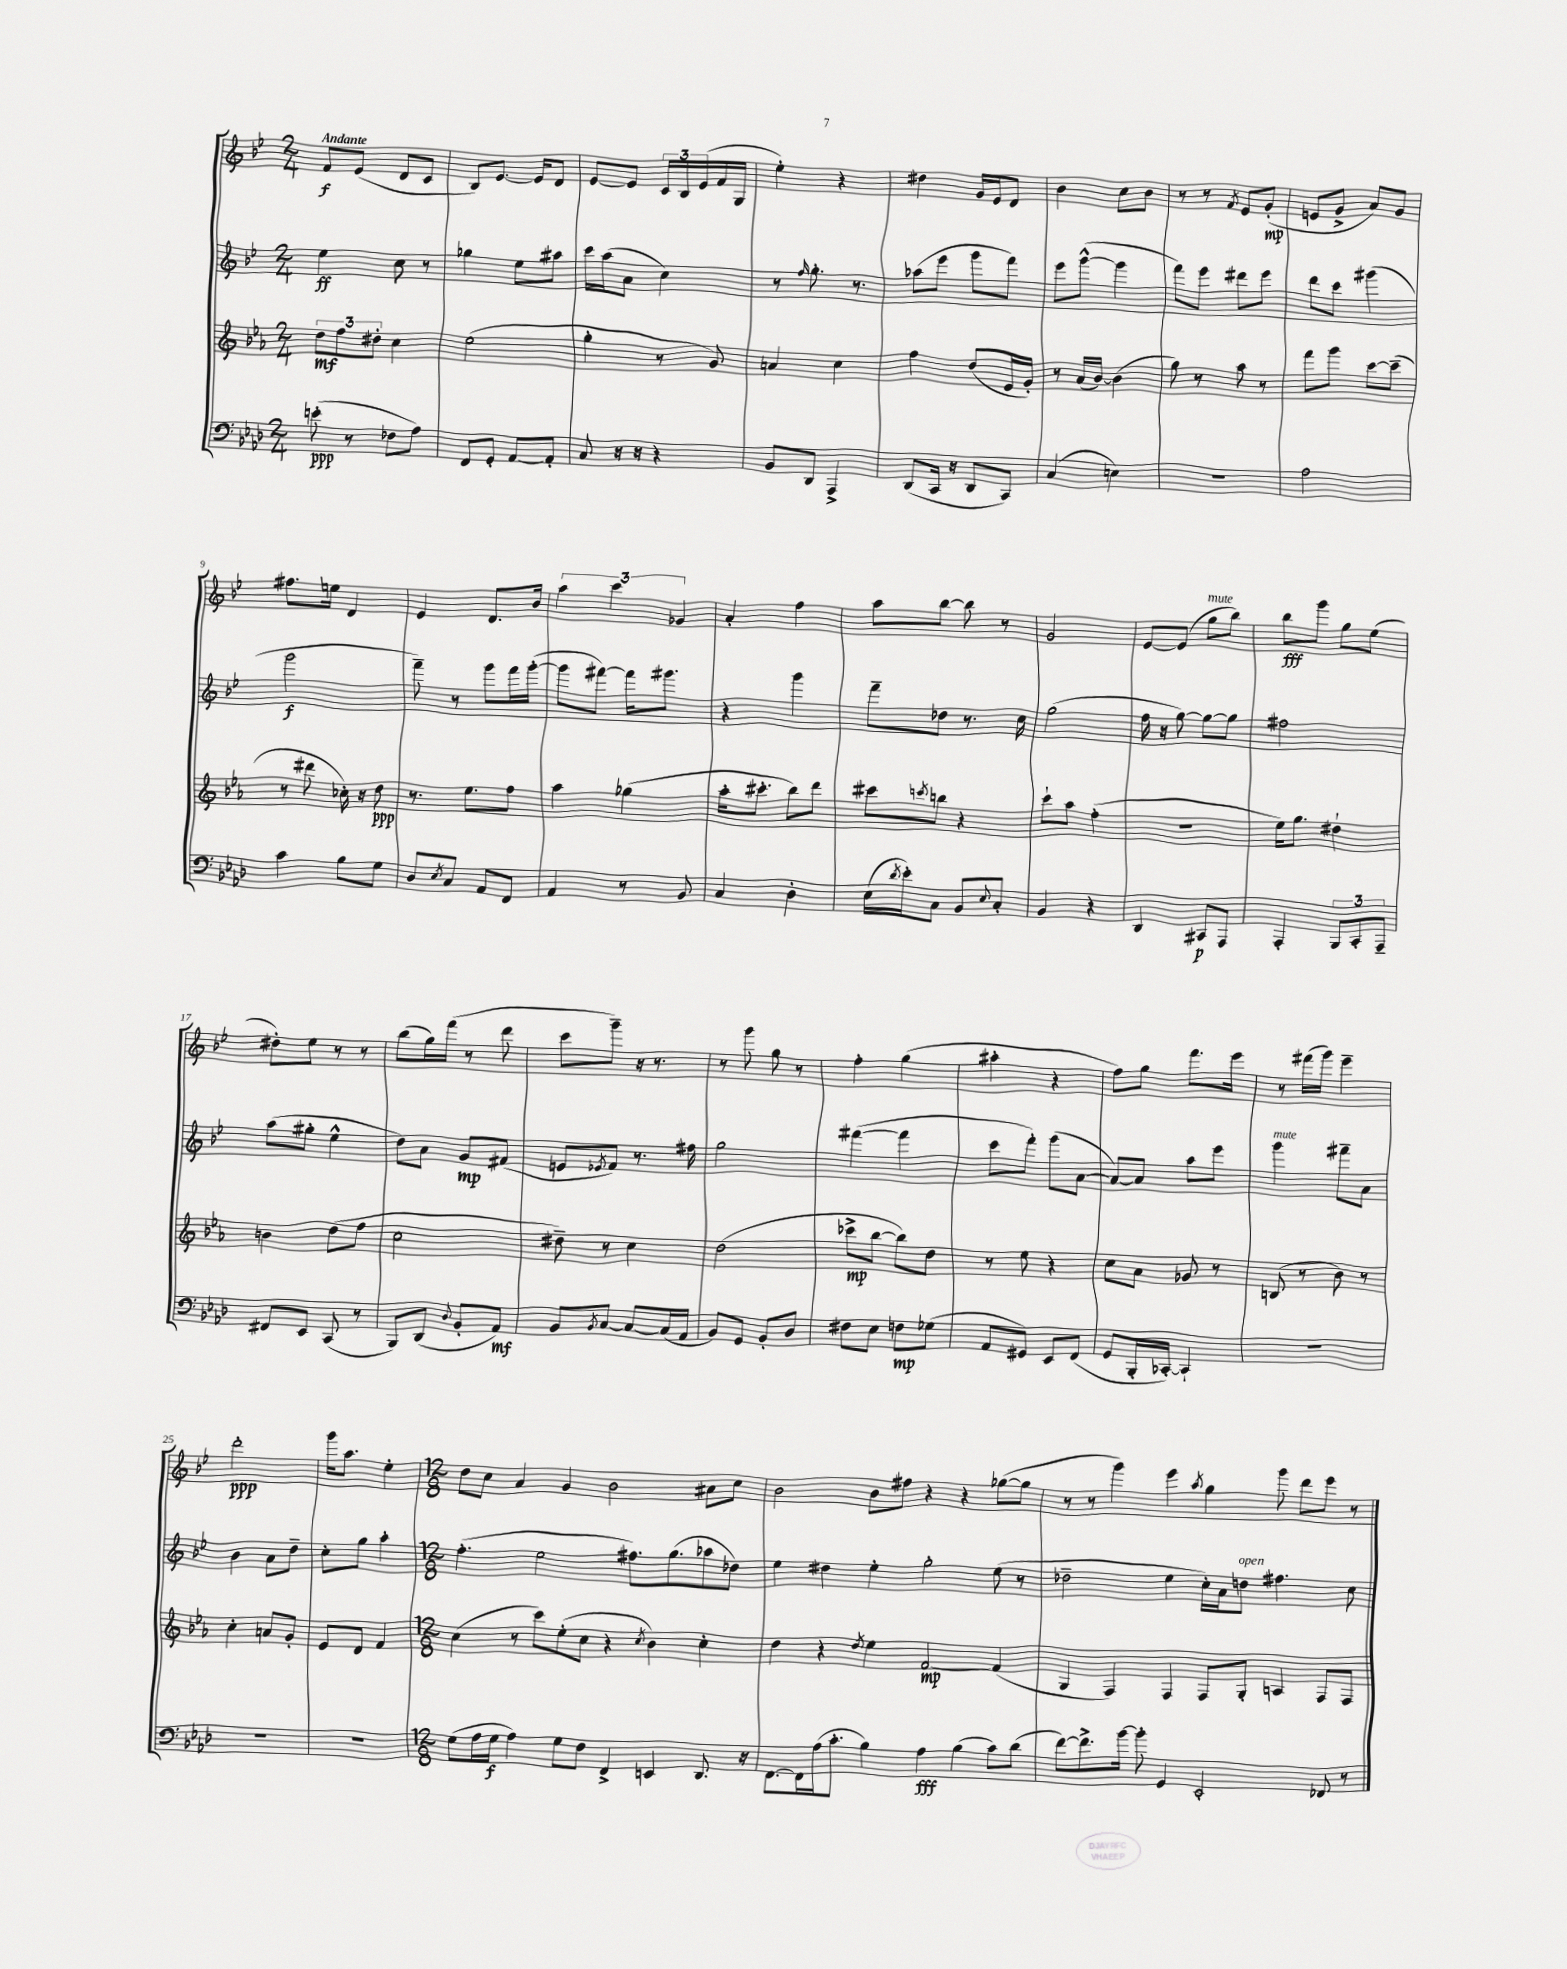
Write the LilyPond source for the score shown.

<<
\new StaffGroup <<
\new Staff = "s0" {
    \clef treble \key bes \major \numericTimeSignature \time 2/4 \tempo "Andante"
    f'8\f ees'8( d'8 c'8 |
    bes8) ees'8.~ ees'16 d'8 |
    ees'8~ ees'8 \tuplet 3/2 { c'16 bes16 ees'16( } f'16 g16 |
    ees''4-.) r4 |
    dis''4 g'16 ees'16 d'8 |
    bes'4 c''8 bes'8 |
    r8 r8 \acciaccatura { f'8 } ees'8 g'8-.\mp( |
    e'8 g'8-> a'8) g'8 |
    fis''8. e''16 d'4 |
    ees'4 d'8. bes'16 |
    \tuplet 3/2 { a''4 c'''4 ges'4 } |
    a'4-. f''4 |
    a''8 bes''8~ bes''8 r8 |
    g'2 |
    ees'8~ ees'8( g''8^\markup { \italic "mute" } bes''8) |
    bes''8\fff g'''8 g''8 ees''8( |
    dis''8-.) ees''8 r8 r8 |
    bes''8( g''16) f'''16( r8 d'''8 |
    c'''8 g'''8--) r16 r8. |
    r8 g'''8 g''8 r8 |
    f''4-. g''4( |
    ais''4-. r4 |
    f''8) g''8 f'''8. ees'''16 |
    r8 fis'''16( g'''16) ees'''4-- |
    d'''2-.\ppp |
    g'''16 a''8. ees''4-. |
    \numericTimeSignature \time 12/8 d''8 c''8 a'4 g'4 bes'2 ais'8 c''8 |
    bes'2 bes'8 fis''8 r4 r4 ges''8~( ges''8 |
    r8 r8 g'''4) ees'''4 \acciaccatura { a''8 } g''4 g'''8 d'''8 ees'''8 r8 \bar "|." |
}
\new Staff = "s1" {
    \clef treble \key bes \major \numericTimeSignature \time 2/4
    ees''4\ff c''8 r8 |
    ges''4 ees''8 ais''8 |
    c'''16 a''16( a'8 c''4) |
    r8 \grace { f''16 } g''8.-. r8. |
    aes''8( ees'''8 g'''8 f'''8) |
    ees'''8 g'''8~-^( g'''4 |
    f'''8) ees'''8 dis'''8 ees'''8 |
    d'''8 c'''8 gis'''4( |
    g'''2\f |
    f'''8--) r8 g'''8 f'''16 g'''16~-.( |
    g'''8 fis'''8~) fis'''16 gis'''8. |
    r4 g'''4 |
    f'''8-- des''8 r8. c''16 |
    g''2( |
    f''16 r16 g''8~) g''8~ g''8 |
    fis''2 |
    a''8( gis''8-. ees''4-^ |
    d''8) a'8 g'8\mp fis'8( |
    e'8 \acciaccatura { ees'8 } f'8) r8. fis''16 |
    g''2 |
    fis'''4~( fis'''4 |
    c'''8 f'''8-.) g'''8( a'8~ |
    a'8~) a'8 a''8 ees'''8 |
    g'''4^\markup { \italic "mute" } fis'''8-- a'8 |
    bes'4 a'8 d''8-- |
    c''8-. g''8 a''4-. |
    \numericTimeSignature \time 12/8 f''4.-.( ees''2 fis''8.) g''8.( aes''8 des''8) |
    ees''4 dis''4 ees''4-. g''2-. ees''8( r8 |
    des''2-- ees''4 c''16-.) a'16 d''8^\markup { \italic "open" } fis''4. c''8 \bar "|." |
}
\new Staff = "s2" {
    \clef treble \key ees \major \numericTimeSignature \time 2/4
    \tuplet 3/2 { d''8\mf f''8 dis''8-. } c''4 |
    ees''2( |
    g''4-. r8 g'8) |
    a'4 c''4 |
    f''4 d''8( ees'16 g'16-.) |
    r8 aes'16( bes'16~) bes'4( |
    g''8) r8 aes''8 r8 |
    f'''8 g'''8 c'''8~ c'''8--( |
    r8 dis'''8 ces''16-.) r16 d''8\ppp |
    r8. ees''8. f''8 |
    aes''4 ges''4( |
    aes''16-. cis'''8.-. bes''8) d'''8 |
    cis'''8 \acciaccatura { c'''8 } b''8 r4 |
    c'''8-! aes''8 f''4-.( |
    R2 |
    ees''16) g''8. dis''4-! |
    b'4 d''8( f''8 |
    c''2 |
    dis''8--) r8 c''4 |
    d''2( |
    ces'''8->\mp bes''8~ bes''8) d''8 |
    r8 ees''8 r4 |
    c''8 aes'8 ges'8 r8 |
    b8( r8 bes'8) r8 |
    c''4-. a'8 g'8-. |
    ees'8 d'8 f'4 |
    \numericTimeSignature \time 12/8 c''4( r8 c'''8) ees''8-.( c''8 r4 \acciaccatura { c''8 } bes'4) c''4-. |
    d''4 r4 \acciaccatura { d''8 } ees''4 f'2~\mp f'4( |
    g4 f4) f4 f8 g8-. a4 f8 f8 \bar "|." |
}
\new Staff = "s3" {
    \clef bass \key aes \major \numericTimeSignature \time 2/4
    e'8-.\ppp( r8 fes8 aes8) |
    f,8 g,8-. aes,8~ aes,8-. |
    c8 r16 r16 r4 |
    bes,8 des,8 aes,,4-> |
    des,8( c,16 r16 des,8 c,8) |
    c4( e4) |
    r2 |
    aes2 |
    c'4 bes8 g8 |
    des8 \acciaccatura { ees8 } c8 aes,8 f,8 |
    aes,4 r8 bes,8 |
    c4 des4-. |
    ees16( \acciaccatura { des'8 } ees'16-.) c8 bes,8 \appoggiatura { ees8 } c8-. |
    bes,4 r4 |
    des,4 cis,8\p aes,,8 |
    aes,,4-. \tuplet 3/2 { bes,,8 c,8-. aes,,8-- } |
    fis,8 ees,8 c,8( r8 |
    bes,,8) des,8( \appoggiatura { des8 } bes,8-. aes,8\mf) |
    bes,8 \acciaccatura { bes,8 } c8~ c8~ c16( aes,16 |
    bes,8) g,8 bes,8-. des8 |
    fis8 ees8 f8\mp ges8( |
    aes,8 gis,8) ees,8 f,8( |
    g,8 bes,,16-. ces,16~-.) ces,4-! |
    R2 |
    R2 |
    r2 |
    \numericTimeSignature \time 12/8 g8( aes16 g16\f aes4) g8 f8 f,4-> e,4 des,8. r16 |
    f,8.~ f,16 aes16( c'8.-. bes4) aes4\fff bes4( c'8) des'8( |
    f'8~) f'8.-> bes'16~ bes'8-. g,4 ees,2-. fes,8 r8 \bar "|." |
}
>>
>>
